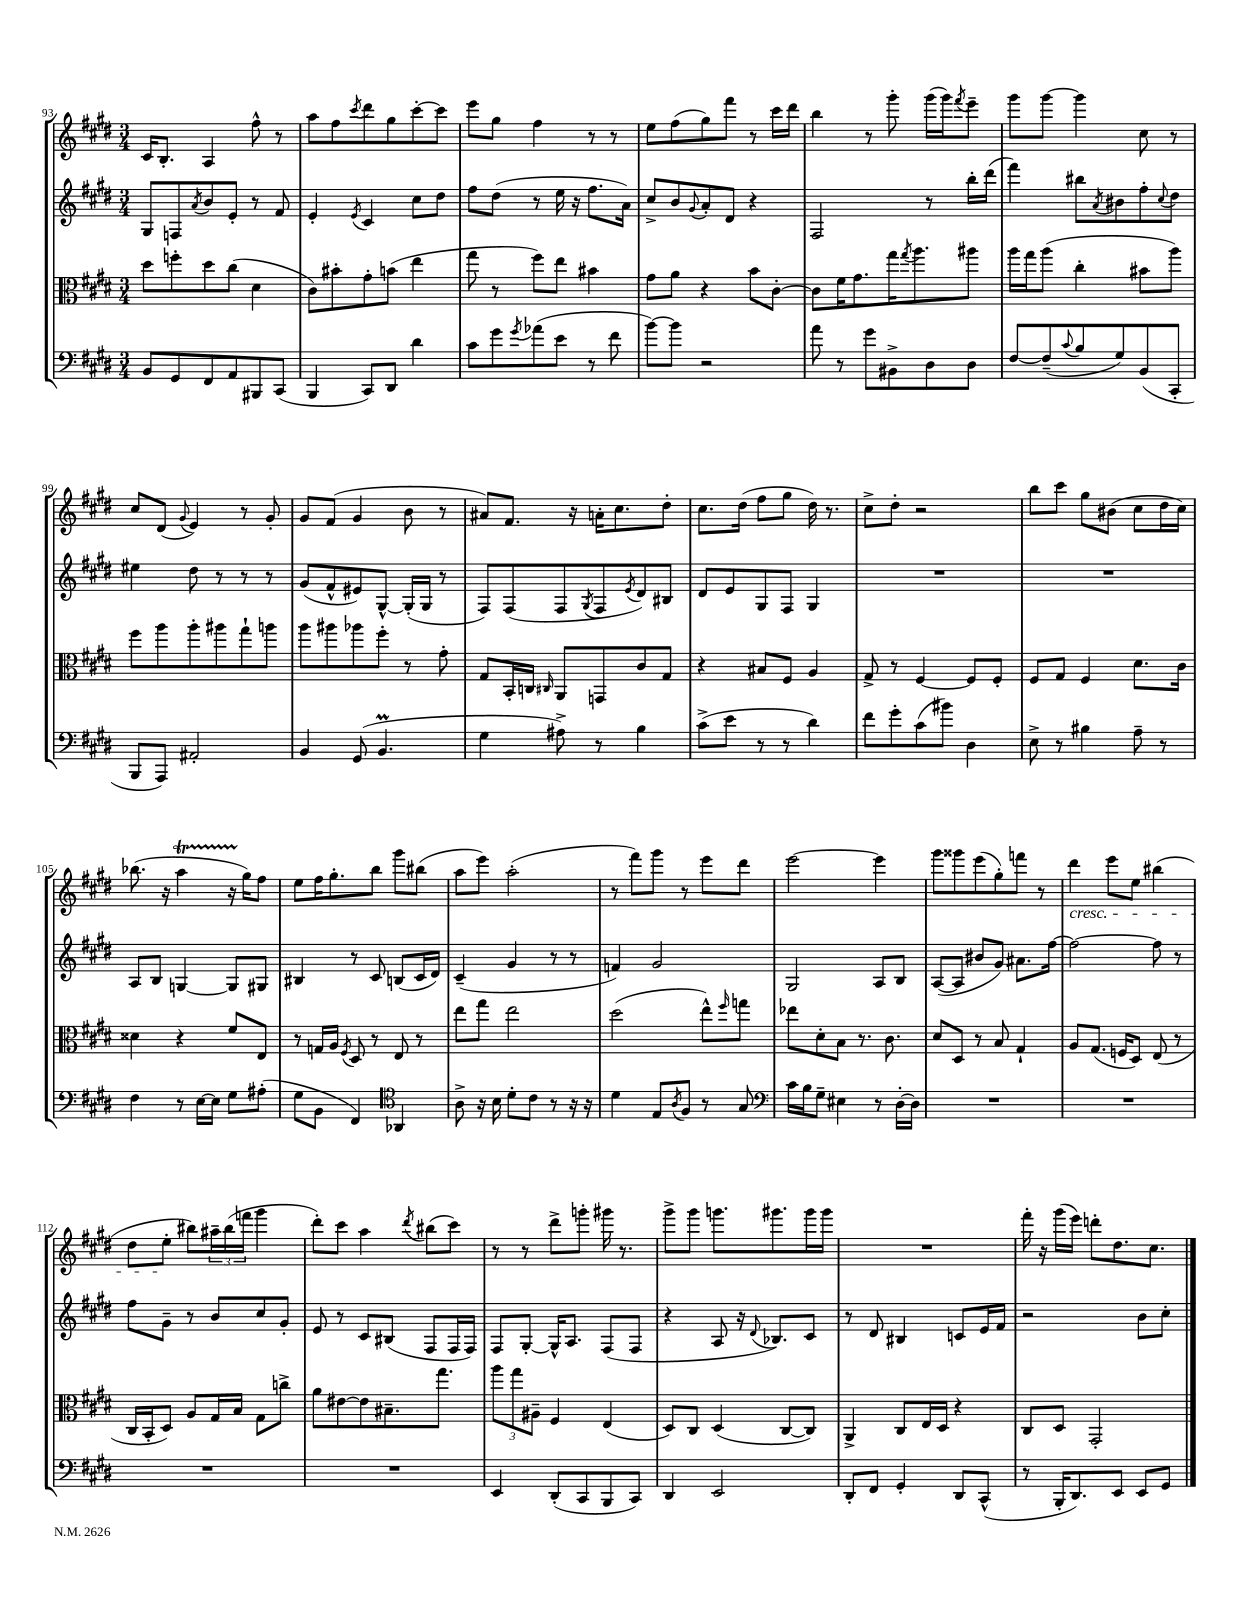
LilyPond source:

<<
\new StaffGroup <<
\new Staff = "s0" {
    \clef treble \key e \major \numericTimeSignature \time 3/4
    cis'16 b8.-. a4 fis''8-^ r8 |
    a''8 fis''8 \acciaccatura { cis'''8 } dis'''8 gis''8 cis'''8~-. cis'''8 |
    e'''8 gis''8 fis''4 r8 r8 |
    e''8 fis''8( gis''8) fis'''8 r8 cis'''16 dis'''16 |
    b''4 r8 gis'''8-. gis'''16( gis'''16) \acciaccatura { fis'''8 } e'''8-- |
    gis'''8 gis'''8~ gis'''4 cis''8 r8 |
    cis''8 dis'8( \appoggiatura { gis'8 } e'4) r8 gis'8-. |
    gis'8 fis'8( gis'4 b'8 r8 |
    ais'8) fis'8. r16 a'16-. cis''8. dis''8-. |
    cis''8. dis''16( fis''8 gis''8 dis''16) r8. |
    cis''8-> dis''8-. r2 |
    b''8 cis'''8 gis''8 bis'8( cis''8 dis''16 cis''16) |
    bes''8.( r16 a''4\startTrillSpan r16 gis''16\stopTrillSpan) fis''8 |
    e''8 fis''16 gis''8.-. b''8 gis'''8 bis''8( |
    a''8 e'''8) a''2-.( |
    r8 fis'''8) gis'''8 r8 e'''8 dis'''8 |
    e'''2~ e'''4 |
    gis'''8 gisis'''8 e'''8( gis''8-.) f'''8 r8 |
    dis'''4\cresc e'''8 e''8 bis''4( |
    dis''8 e''8-.\! bis''8) \tuplet 3/2 { ais''16-- bis''16( f'''16 } gis'''4 |
    dis'''8-.) cis'''8 a''4 \acciaccatura { dis'''8 } bis''8( cis'''8) |
    r8 r8 dis'''8-> g'''8-. gis'''16 r8. |
    gis'''8-> gis'''8 g'''8. gis'''8. gis'''16 gis'''16 |
    R2. |
    fis'''16-. r16 gis'''16( e'''16) d'''8-. dis''8. cis''8. \bar "|." |
}
\new Staff = "s1" {
    \clef treble \key e \major \numericTimeSignature \time 3/4
    gis8 f8 \acciaccatura { a'8 } b'8 e'8-. r8 fis'8 |
    e'4-. \acciaccatura { e'8 } cis'4 cis''8 dis''8 |
    fis''8 dis''8( r8 e''16 r16 fis''8. a'16) |
    cis''8-> b'8 \appoggiatura { gis'8 } a'8-. dis'8 r4 |
    fis2 r8 b''16-. dis'''16( |
    fis'''4) bis''8 \acciaccatura { a'8 } bis'8 fis''8-. \appoggiatura { cis''8 } dis''8 |
    eis''4 dis''8 r8 r8 r8 |
    gis'8( fis'8-^ eis'8) gis8~-^ gis16-.( gis16 r8 |
    fis8) fis8( fis8 \acciaccatura { gis8 } fis8 \acciaccatura { e'8 } dis'8) bis8 |
    dis'8 e'8 gis8 fis8 gis4 |
    R2. |
    R2. |
    a8 b8 g4~ g8 gis8 |
    bis4 r8 cis'8 b8( cis'16 dis'16) |
    cis'4--( gis'4 r8 r8 |
    f'4) gis'2 |
    gis2 a8 b8 |
    a8~( a8 bis'8 gis'8) ais'8. fis''16~ |
    fis''2~ fis''8 r8 |
    fis''8 gis'8-- r8 b'8 cis''8 gis'8-. |
    e'8 r8 cis'8 bis8( fis8 fis16 fis16) |
    fis8 gis8~-. gis16-^ a8. fis8( fis8 |
    r4 a8 r16 \appoggiatura { dis'8 } bes8.) cis'8 |
    r8 dis'8 bis4 c'8 e'16 fis'16 |
    r2 b'8 cis''8-. \bar "|." |
}
\new Staff = "s2" {
    \clef alto \key e \major \numericTimeSignature \time 3/4
    dis''8 f''8-. dis''8 cis''8( dis'4 |
    cis'8) bis'8-. gis'8-. b'8( e''4 |
    gis''8 r8 fis''8) e''8 bis'4 |
    gis'8 a'8 r4 b'8 cis'8~-. |
    cis'8 fis'16 gis'8. gis''16 \acciaccatura { gis''8 } a''8. ais''8 |
    a''16 gis''16 a''8( cis''4-. bis'8 a''8) |
    fis''8 a''8 a''8-. ais''8 gis''8-! a''8 |
    a''8 ais''8 aes''8 fis''8-. r8 gis'8-. |
    gis8 b,16-. c16 \grace { cis16 } a,8 g,8 cis'8 gis8 |
    r4 bis8 fis8 a4 |
    gis8-> r8 fis4~ fis8 fis8-. |
    fis8 gis8 fis4 dis'8. cis'16 |
    disis'4 r4 fis'8 e8 |
    r8 g16 a16 \acciaccatura { fis8 } dis8 r8 e8 r8 |
    e''8 gis''8 e''2 |
    dis''2( e''8-^) \grace { fis''16 } g''8 |
    ees''8 dis'8-. b8 r8. cis'8. |
    dis'8 dis8 r8 b8 gis4-! |
    a8 gis8.( f16 dis8) e8( r8 |
    cis16 b,16-. dis8) a8 gis16 b16 gis8 c''8-> |
    a'8 eis'8~ eis'8 bis8.-- gis''8. |
    \tuplet 3/2 { a''8 gis''8 ais8-- } fis4 e4( |
    dis8) cis8 dis4( cis8~ cis8) |
    a,4-> cis8 e16 dis16 r4 |
    cis8 dis8 gis,2-. \bar "|." |
}
\new Staff = "s3" {
    \clef bass \key e \major \numericTimeSignature \time 3/4
    b,8 gis,8 fis,8 a,8 bis,,8 cis,8( |
    b,,4 cis,8) dis,8 dis'4 |
    cis'8 gis'8 \acciaccatura { gis'8 } aes'8( e'8 r8 fis'8 |
    b'8~) b'8 r2 |
    a'8 r8 gis'8 bis,8-> dis8 dis8 |
    fis8~ fis8--( \appoggiatura { cis'8 } b8 gis8) b,8( cis,8-. |
    b,,8 a,,8) ais,2-. |
    b,4 gis,8( b,4.\prall |
    gis4 ais8->) r8 b4 |
    cis'8->( e'8 r8 r8 dis'4) |
    fis'8 gis'8-. cis'8( bis'8) dis4 |
    e8-> r8 bis4 a8-- r8 |
    fis4 r8 e16~ e16 gis8 ais8-.( |
    gis8 b,8 fis,4) \clef tenor aes,4 |
    a8-> r16 b16 dis'8-. cis'8 r8 r16 r16 |
    dis'4 e8 \acciaccatura { a8 } fis8 r8 gis8 |
    \clef bass cis'16 b16 gis8-- eis4 r8 dis16~-. dis16 |
    R2. |
    R2. |
    R2. |
    R2. |
    e,4 dis,8-.( cis,8 b,,8 cis,8) |
    dis,4 e,2 |
    dis,8-. fis,8 gis,4-. dis,8 cis,8-^( |
    r8 b,,16-. dis,8.) e,8 e,8 gis,8 \bar "|." |
}
>>
>>
\layout { \context { \Score currentBarNumber = #93 } }
